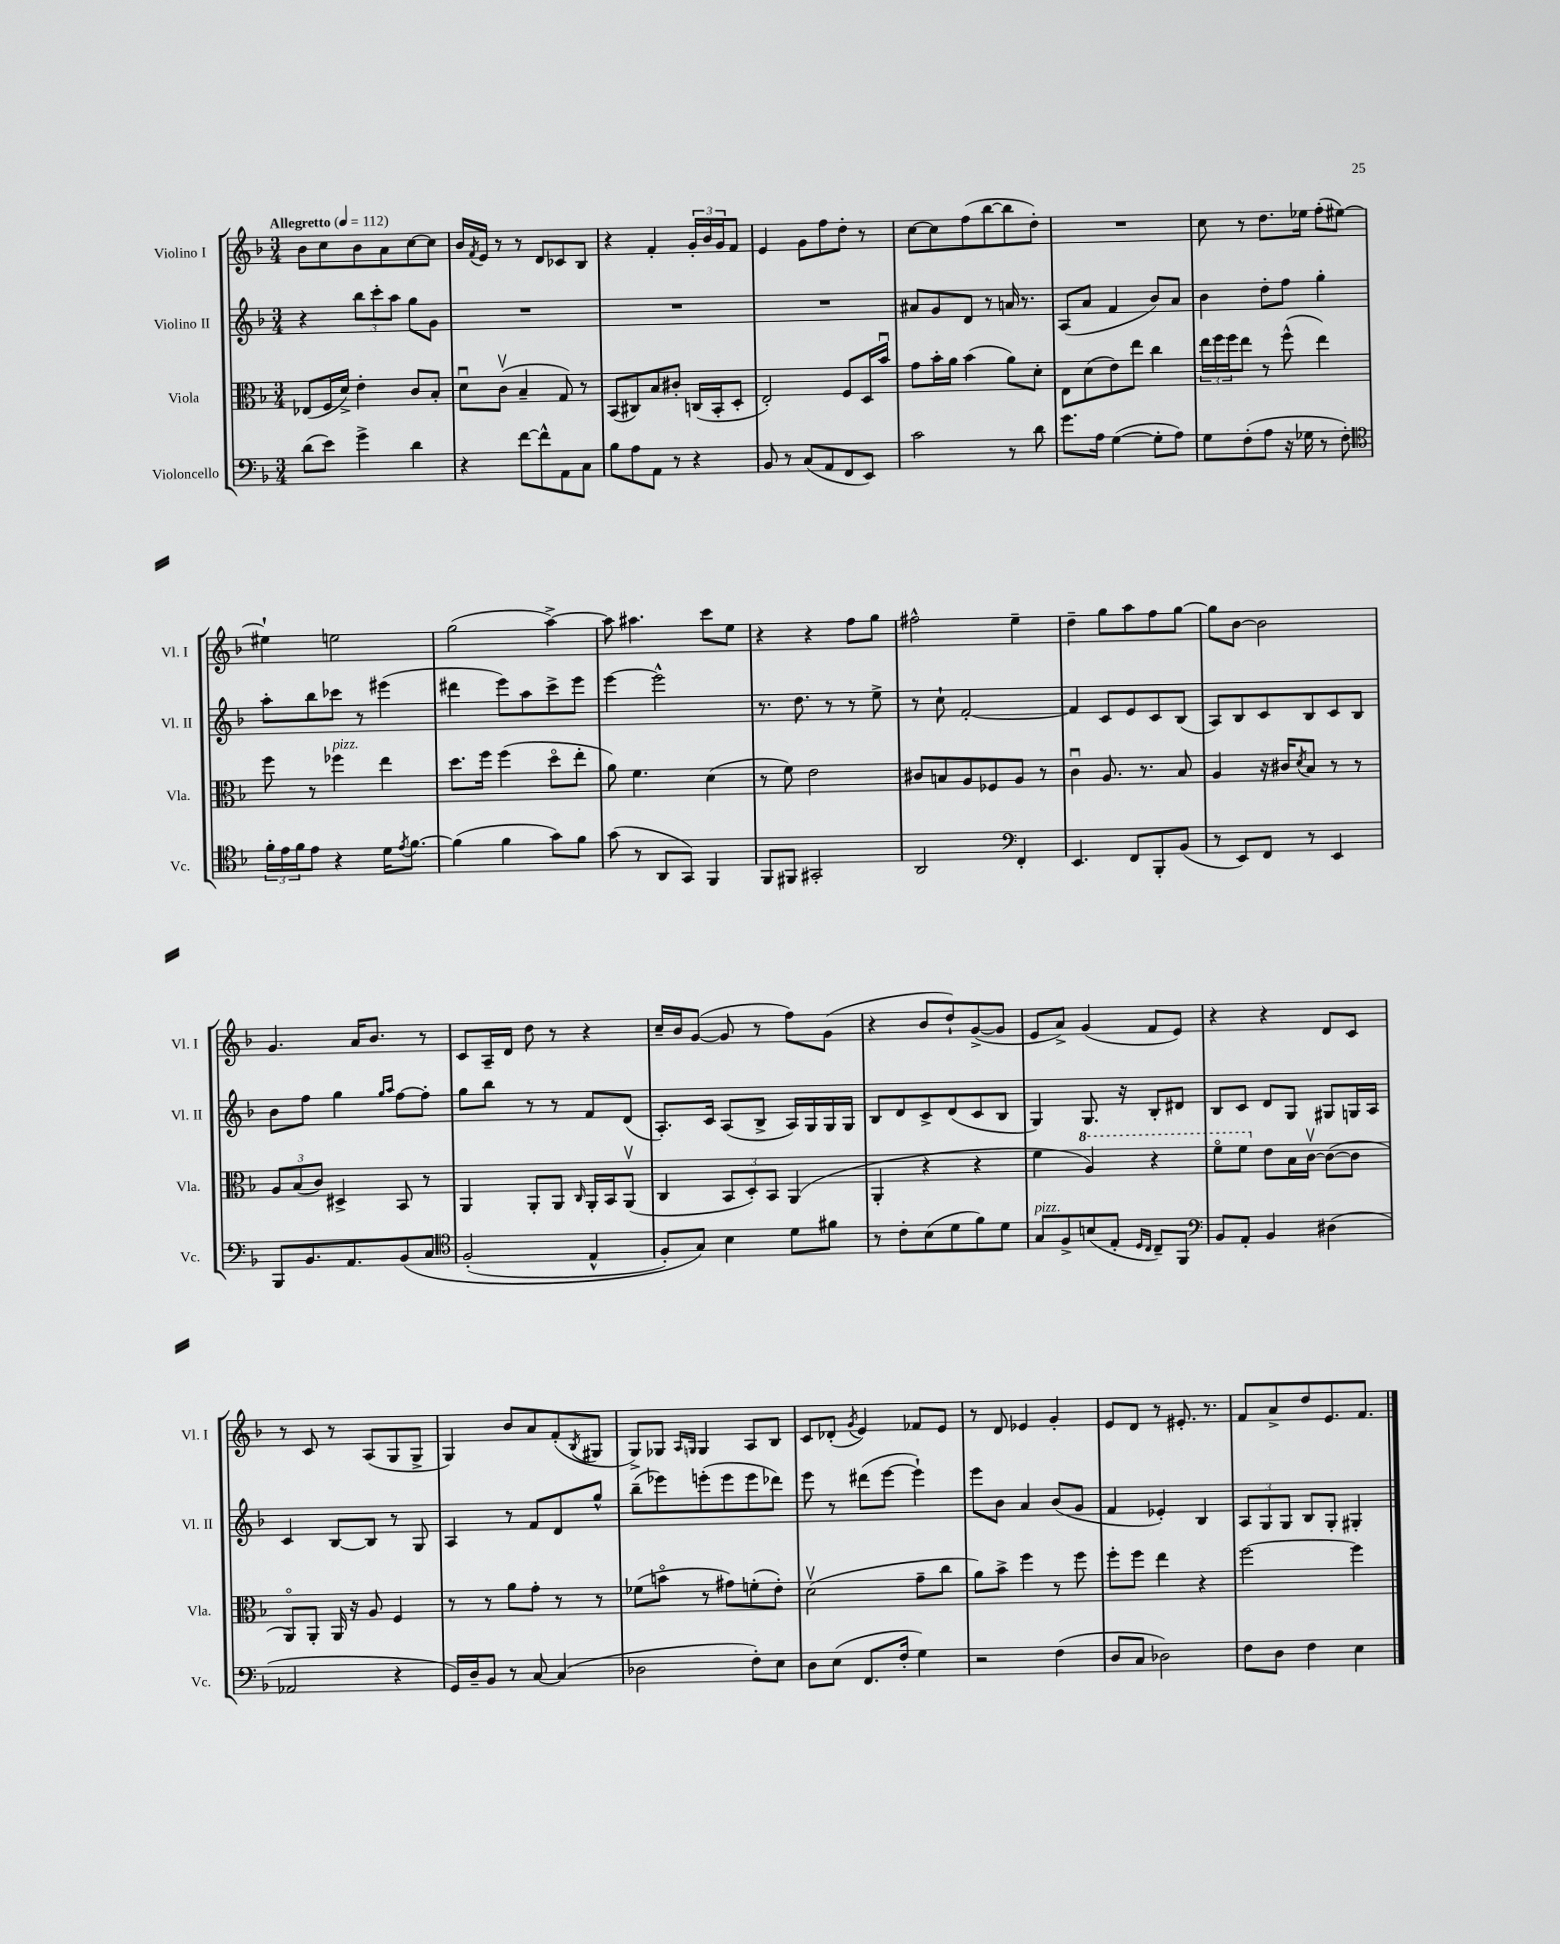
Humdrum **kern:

**kern	**kern	**kern	**kern
*staff4	*staff3	*staff2	*staff1
*clefF4	*clefC3	*clefG2	*clefG2
*k[b-]	*k[b-]	*k[b-]	*k[b-]
*M3/4	*M3/4	*M3/4	*M3/4
*MM112	*MM112	*MM112	*MM112
(8d	(8E-	4r	8b-
8e)	16F	.	8cc
.	16d^)	.	.
4g^	4e'	12bb-	8b-
.	.	12ccc'	.
.	.	.	8a
.	.	12aa	.
4d	8c	8gg	[8cc
.	8B-'	8g	8cc]
=	=	=	=
4r	8du	2.r	16b-
.	.	.	8qf
.	.	.	16e
.	(8cv	.	8r
[8f	4B-~	.	8r
8f^^]	.	.	8d
8AA	8G)	.	8c-
8C	8r	.	8B-
=	=	=	=
8B-	(8BB-	2.r	4r
8A	8C#)	.	.
8AA	8B-	.	4f'
8r	8c#'	.	.
4r	(16C	.	24g'
.	.	.	24b-
.	16BB-'	.	.
.	.	.	24g
.	8D'	.	8f
=	=	=	=
8BB-	2E')	2.r	4e
8r	.	.	.
(8C	.	.	8g
8AA	.	.	8ff
8FF	8F	.	8dd'
8EE)	16D	.	8r
.	16b-u	.	.
=	=	=	=
2c	8g	8a#	[8cc
.	16b-'	8g	8cc]
.	16a	.	.
.	(4b-	8d	(8ff
.	.	8r	[8bb-
8r	8a)	16a	8bb-]
.	.	8.r	.
8d	8d'	.	8dd')
=	=	=	=
8.g	8E	(8A	2.r
.	(8d	8a	.
16A	.	.	.
([4G	8e)	4f	.
.	8ee	.	.
8G']	4cc	8b-)	.
8A)	.	8a	.
=	=	=	=
8G	24ee	4b-	8cc
.	24ff	.	.
.	24ff	.	.
(8F'	8ee	.	8r
8A	8r	8dd'	8.dd
16r	(8ff^^	8ff	.
16G-	.	.	16ee-
8r	4ee)	4gg'	(8ff'
8F')	.	.	[8ee#)
=	=	=	=
*clefC4	*	*	*
24f'	8ff	8aa'	4ee#`]
24e	.	.	.
24f	.	.	.
8e	8r	8bb-	.
4r	4ff-	8ccc-	2ee
.	.	8r	.
16d	4ee	(4eee#	.
8qe	.	.	.
[8.f	.	.	.
=	=	=	=
(4f]	8.dd	4ddd#	(2gg
.	16ff	.	.
4f	(4ff	8eee)	.
.	.	8aa	.
8g)	8ddo	8ccc^	[4aa^)
8f	8ee'	8eee	.
=	=	=	=
(8g	8a)	[4eee	8aa]
8r	4.f	.	4.aa#
8AA	.	2eee^^]	.
8GG)	.	.	.
4FF	(4d	.	8ccc
.	.	.	8ee
=	=	=	=
8FF	8r	8.r	4r
8FF#	8f)	.	.
.	.	8.dd	.
2GG#'	2e	.	4r
.	.	8r	.
.	.	8r	8ff
.	.	8ee^	8gg
=	=	=	=
2AA	8c#	8r	2ff#^^
.	8B	8cc`	.
.	8A	[2f'	.
.	8F-	.	.
*clefF4	*	*	*
4FF'	8A	.	4ee~
.	8r	.	.
=	=	=	=
4.EE	4cu	4f]	4dd~
.	8.A	8c	8gg
8FF	.	8e	8aa
.	8.r	.	.
8BBB-'	.	8c	8ff
(8BB-	8B-	(8B-	[8gg
=	=	=	=
8r	4A	8A)	8gg]
8EE)	.	8B-	[8b-
8FF	16r	8c	2b-]
.	16c#	.	.
.	8qd	.	.
8r	8B-	8B-	.
4EE	8r	8c	.
.	8r	8B-	.
=	=	=	=
8BBB-	12A	8b-	4.g
.	(12B-	.	.
8.BB-	.	8ff	.
.	12c)	.	.
.	4D#^	4gg	.
8.AA	.	.	.
.	.	.	16a
.	.	.	8.b-
.	.	16qqgg	.
.	.	16qqaa	.
&(8BB-	8BB-	[8ff	.
8C	8r	8ff']	8r
=	=	=	=
*clefC4	*	*	*
(2F'	4AA	8gg	8c
.	.	8bb-	16A~
.	.	.	16d
.	8AA'	8r	8dd
.	8AA	8r	8r
.	16qqC	.	.
4E^^	16AA'	8f	4r
.	16BB-	.	.
.	(8AAv	(8d	.
=	=	=	=
8F')	4C	8.A')	16cc~
.	.	.	16b-
8G&)	.	.	([8g
.	.	16c	.
4B-	12BB-	(8A	8g]
.	12D')	.	.
.	.	8B-^	8r
.	12BB-	.	.
8d	(4AA	16A)	8ff)
.	.	16G	.
8f#	.	16G	(8g
.	.	16G	.
=	=	=	=
8r	4AA'	8B-	4r
8c'	.	8d	.
(8B-	4r	8c^	8b-
8d	.	(8d	8dd`)
8f)	4r	8c	([8g^
8d	.	8B-	8g]
=	=	=	=
8G	4f	4G)	8e
8F^	.	.	8a^)
(8B	4a)	8.G	(4g
8E'	.	.	.
.	.	16r	.
16qqD	.	.	.
16qqC	.	.	.
8C~)	4r	8B-'	8f
8FF	.	8d#	8e)
=	=	=	=
*clefF4	*	*	*
8BB-	8ffo	8B-	4r
8AA'	8ff	8c	.
4BB-	8e	8d	4r
.	16B-	8G	.
.	[16cv	.	.
(4D#	(8c_	8G#	8d
.	8c]	16G	8c
.	.	16A	.
=	=	=	=
2AA-	8AAo)	4c	8r
.	8AA'	.	8c
.	16AA	[8B-	8r
.	16r	.	.
.	8A	8B-]	(8A
4r	4F	8r	8G
.	.	8G	8G^
=	=	=	=
16GG)	8r	4A	4G)
16D~	.	.	.
8BB-	8r	.	.
8r	8a	8r	8b-
[8C	8g'	8f	8a
(4C]	8r	8d	(8f'
.	.	.	8qB-
.	8r	8gg^^	8G#
=	=	=	=
2D-	(8f-	(8bb-~	8G^)
.	8bo	8eee-)	8G-
.	.	.	16qqA
.	.	.	16qqG
.	8r	(8eee'	4G
.	8g#)	8eee	.
8F')	(8f'	8eee	8A
8E	8e')	8ddd-)	8B-
=	=	=	=
8D	(2dv	8eee	8c
(8E	.	8r	(8d-'
.	.	.	8qg
8.FF	.	(8ddd#	4e)
.	.	[8eee	.
16F'	.	.	.
4G)	8g~	4eee`])	8f-
.	8cc	.	8e
=	=	=	=
2r	8a)	8eee	8r
.	8b-^	8b-	8d
.	4ff	4a	4e-
(4F	8r	(8b-	4g'
.	8ff	8g	.
=	=	=	=
8D	8ff'	4f	8e
8C	8ff	.	8d
2D-)	4ee	4e-')	8r
.	.	.	8.e#'
.	4r	4B-	.
.	.	.	8.r
=	=	=	=
8F	[2ff	12A	8f
.	.	12G	.
8D	.	.	8a^
.	.	12G	.
4F	.	8B-	8dd
.	.	8G'	8.e
4E	4ff]	4G#'	.
.	.	.	8.f
==	==	==	==
*-	*-	*-	*-
